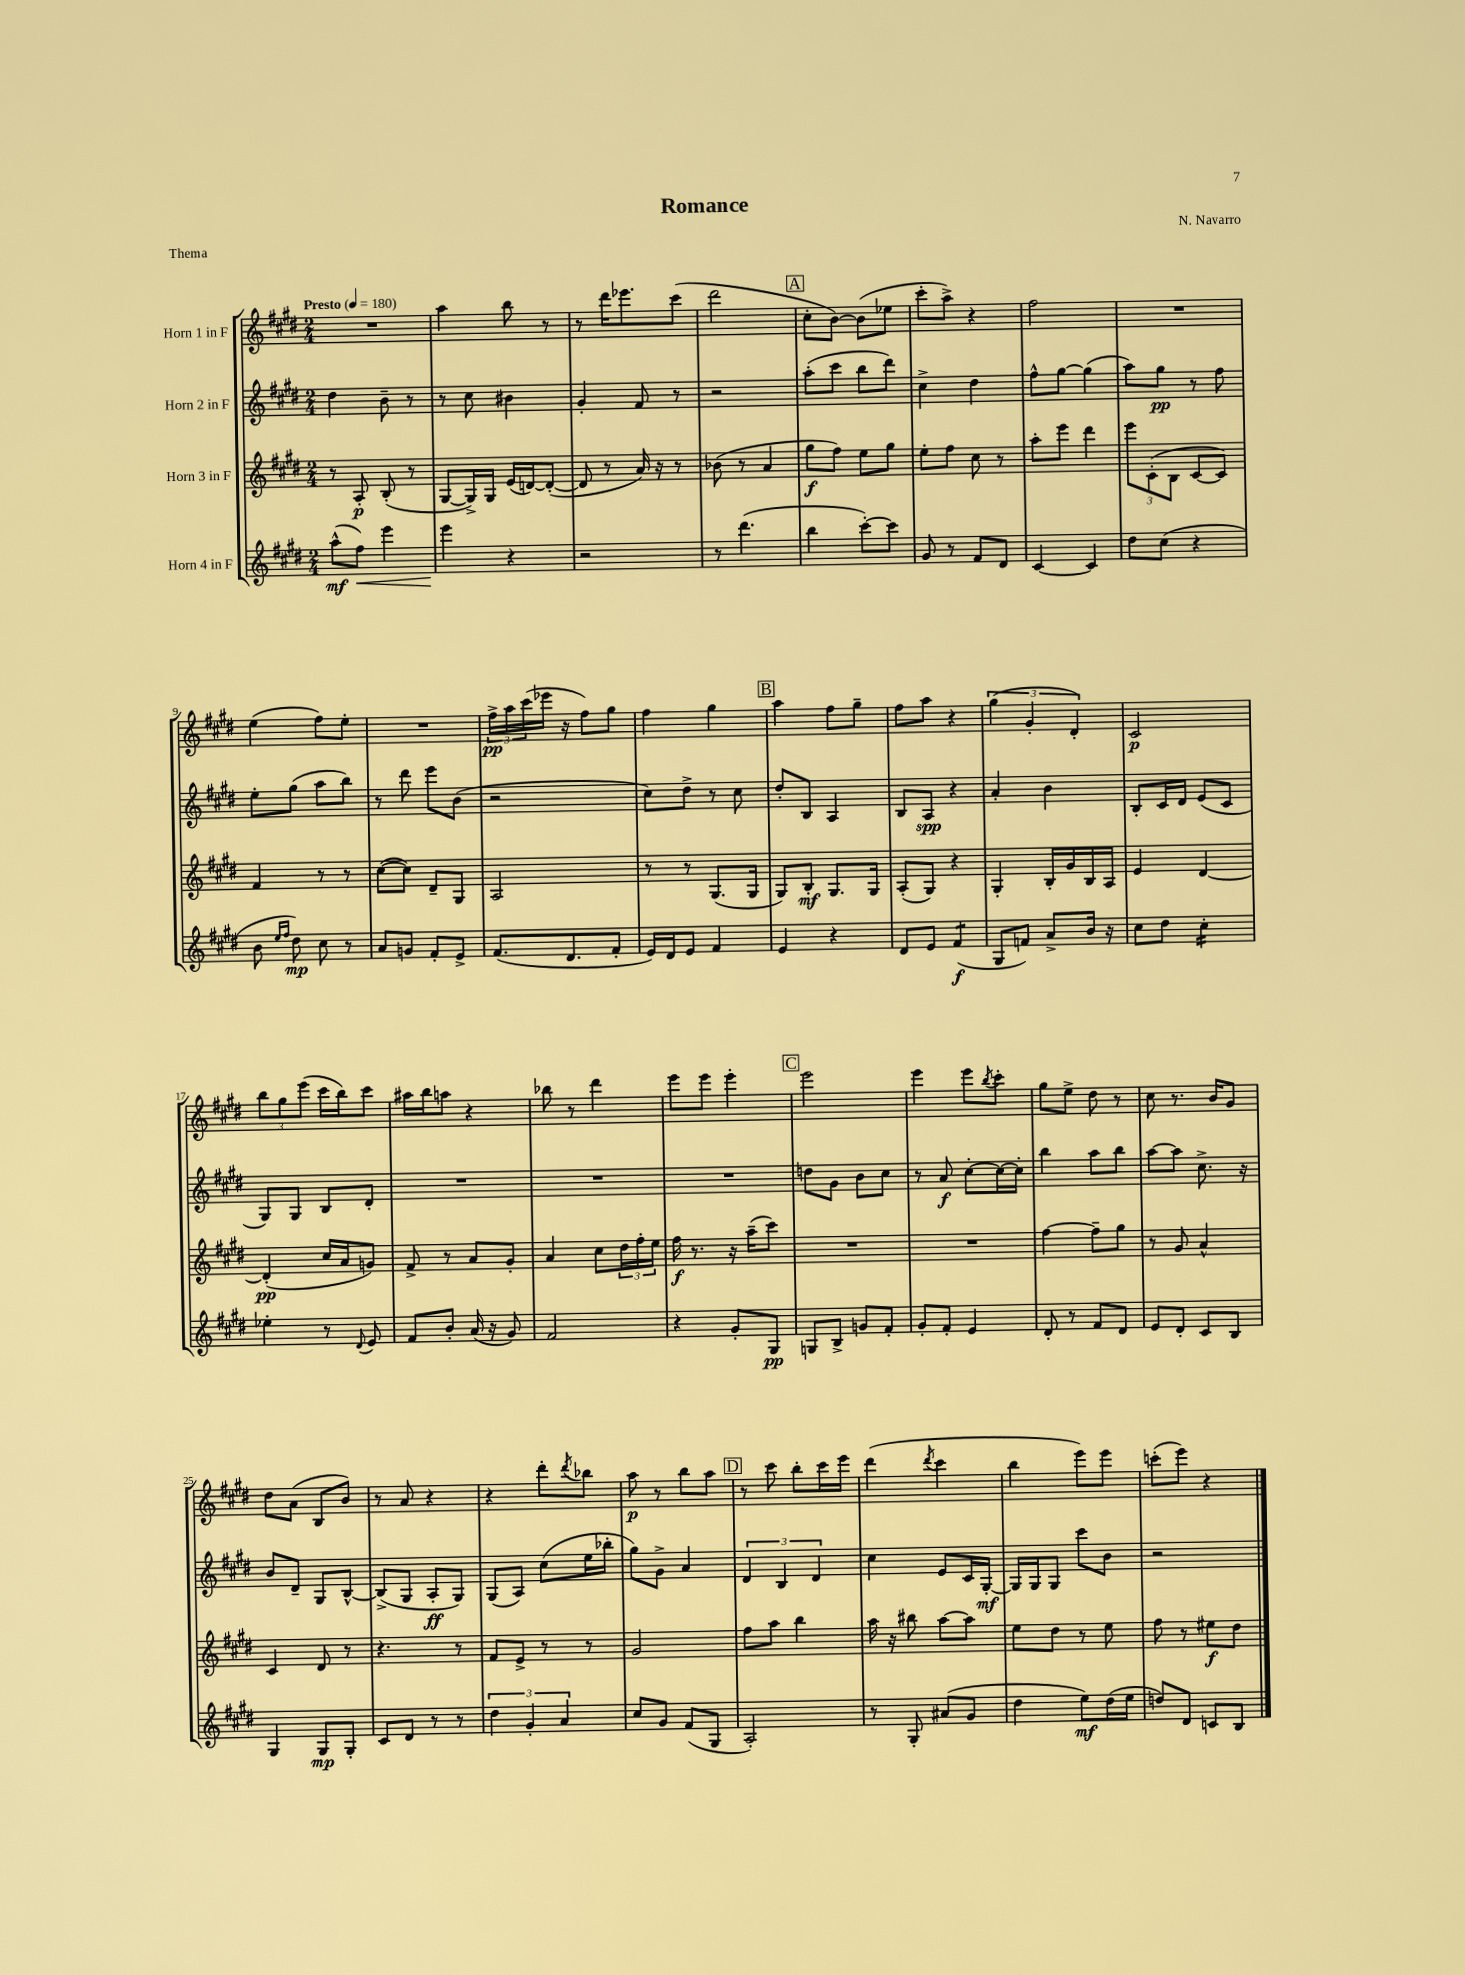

**kern	**kern	**kern	**kern
*staff4	*staff3	*staff2	*staff1
*clefG2	*clefG2	*clefG2	*clefG2
*k[f#c#g#d#]	*k[f#c#g#d#]	*k[f#c#g#d#]	*k[f#c#g#d#]
*M2/4	*M2/4	*M2/4	*M2/4
*MM180	*MM180	*MM180	*MM180
(8aa^^	8r	4dd#	2r
8ff#)	8A'	.	.
4eee	(8B'	8b~	.
.	8r	8r	.
=	=	=	=
4eee	[8G#	8r	4aa
.	16G#^])	8cc#	.
.	16G#	.	.
4r	(16e	4b#	8bb
.	[16d)	.	.
.	(8d'_	.	8r
=	=	=	=
2r	8d]	4g#'	8r
.	8r	.	16ddd#
.	.	.	8.eee-
.	16a)	8f#	.
.	16r	.	.
.	8r	8r	(8ccc#
=	=	=	=
8r	(8b-	2r	2ddd#
(4.ddd#	8r	.	.
.	4a	.	.
=	=	=	=
4bb	8gg#	(8aa'	8cc#'
.	8ff#)	8ccc#	[8b)
[8ccc#')	8ee	8bb	(8b]
8ccc#]	8gg#	8ddd#)	8ee-
=	=	=	=
8g#	8ee'	4cc#^	8ccc#'
8r	8ff#	.	8aa^)
8f#	8cc#	4dd#	4r
8d#	8r	.	.
=	=	=	=
[4c#	8aa'	8ff#^^	2ff#
.	8eee	[8gg#	.
4c#]	4ddd#	(4gg#]	.
=	=	=	=
8dd#	12eee	8aa)	2r
.	(12c#'	.	.
(8cc#	.	8gg#	.
.	12B	.	.
4r	[8c#	8r	.
.	8c#])	8ff#	.
=	=	=	=
8b	4f#	8ee'	(4ee
16qqee	.	.	.
16qqff#	.	.	.
8dd#)	.	(8gg#	.
8cc#	8r	8aa	8ff#)
8r	8r	8bb)	8ee'
=	=	=	=
8a	([8cc#	8r	2r
8g	8cc#])	8ddd#	.
8f#'	8d#~	8eee	.
8e^	8G#	(8b	.
=	=	=	=
(8.f#	2A	2r	24ff#^
.	.	.	24aa
.	.	.	(24ccc#
.	.	.	16eee-
8.d#	.	.	16r
.	.	.	8ff#)
8f#'	.	.	8gg#
=	=	=	=
16e)	8r	8cc#)	4ff#
16d#	.	.	.
8e	8r	8dd#^	.
4f#	(8.G#	8r	4gg#
.	.	8cc#	.
.	16G#	.	.
=	=	=	=
4e	8G#)	8dd#'	4aa
.	8B'	8B	.
4r	8.G#	4A	8ff#
.	.	.	8gg#~
.	16G#	.	.
=	=	=	=
8d#	(8A'	8B	8ff#
8e	8G#)	8A	8aa
(4f#	4r	4r	4r
=	=	=	=
8G#	4G#'	4a'	(6gg#
8f)	.	.	.
.	.	.	6g#'
8a^	16B'	4b	.
.	16g#	.	.
.	.	.	6d#')
16b	16B	.	.
16r	16A	.	.
=	=	=	=
8cc#	4e	8B'	2c#
8dd#	.	16c#	.
.	.	16d#	.
4cc#'	[4d#	(8e	.
.	.	8c#	.
=	=	=	=
4ee-'	(4d#']	8G#)	12bb
.	.	.	12gg#
.	.	8G#	.
.	.	.	(12eee
8r	16cc#	8B	16ccc#
.	16a	.	16bb)
8qqd#	.	.	.
8e	8g)	8d#'	8ccc#
=	=	=	=
8f#	8f#^	2r	16aa#
.	.	.	16bb
8b'	8r	.	8aa
(16a	8a	.	4r
16r	.	.	.
8g#)	8g#'	.	.
=	=	=	=
2f#	4a	2r	8bb-
.	.	.	8r
.	8cc#	.	4ddd#
.	24dd#	.	.
.	24ff#'	.	.
.	24ee	.	.
=	=	=	=
4r	16ff#	2r	8eee
.	8.r	.	.
.	.	.	8eee
8g#'	16r	.	4eee'
.	(16aa~	.	.
8G#	8ccc#)	.	.
=	=	=	=
8G	2r	8dd	2eee
8B^	.	8g#	.
8g	.	8b	.
8f#'	.	8cc#	.
=	=	=	=
8g#'	2r	8r	4eee
8f#'	.	8a	.
4e	.	[8cc#'	8eee
.	.	.	8qbb
.	.	16cc#_	8ccc#'
.	.	16cc#']	.
=	=	=	=
8d#'	[4ff#	4bb	8gg#
8r	.	.	8ee^
8f#	8ff#~]	8aa	8dd#
8d#	8gg#	8bb	8r
=	=	=	=
8e	8r	[8aa	8cc#
8d#'	8g#	8aa]	8.r
8c#	4a^^	8.cc#^	.
.	.	.	16b
8B	.	.	8g#
.	.	16r	.
=	=	=	=
4G#	4c#	8b	8dd#
.	.	8d#~	(8a
8G#	8d#	8G#	8B
8G#'	8r	[8B^^	8b)
=	=	=	=
8c#	4.r	(8B^]	8r
8d#	.	8G#	8a
8r	.	8A'	4r
8r	8r	8G#)	.
=	=	=	=
6dd#	8f#	(8G#	4r
.	8e^	8A)	.
6g#'	.	.	.
.	8r	(8cc#	8ddd#'
6a	.	.	.
.	.	.	8qddd#
.	8r	16ee	8bb-
.	.	16bb-'	.
=	=	=	=
8cc#	2g#	8gg#)	8aa
8g#	.	8g#^	8r
(8f#	.	4a	8bb
8G#	.	.	8aa
=	=	=	=
2A')	8ff#	6d#	8r
.	8aa	.	8ccc#
.	.	6B	.
.	4bb	.	8bb'
.	.	6d#	.
.	.	.	16ccc#
.	.	.	16eee
=	=	=	=
8r	16aa	4cc#	(4ddd#
.	16r	.	.
8G#'	8bb#	.	.
.	.	.	8qddd#
(8a#	[8aa	8e	4ccc#
8g#	8aa]	16c#	.
.	.	[16G#'	.
=	=	=	=
4dd#	8ee	16G#]	4bb
.	.	16G#	.
.	8dd#	8G#	.
8ee)	8r	8ccc#	8eee)
(16dd#	8ee	8b	8eee
16ee	.	.	.
=	=	=	=
8dd)	8ff#	2r	(8ccc'
8d#	8r	.	8eee)
8c	8ee#	.	4r
8B	8dd#	.	.
==	==	==	==
*-	*-	*-	*-
